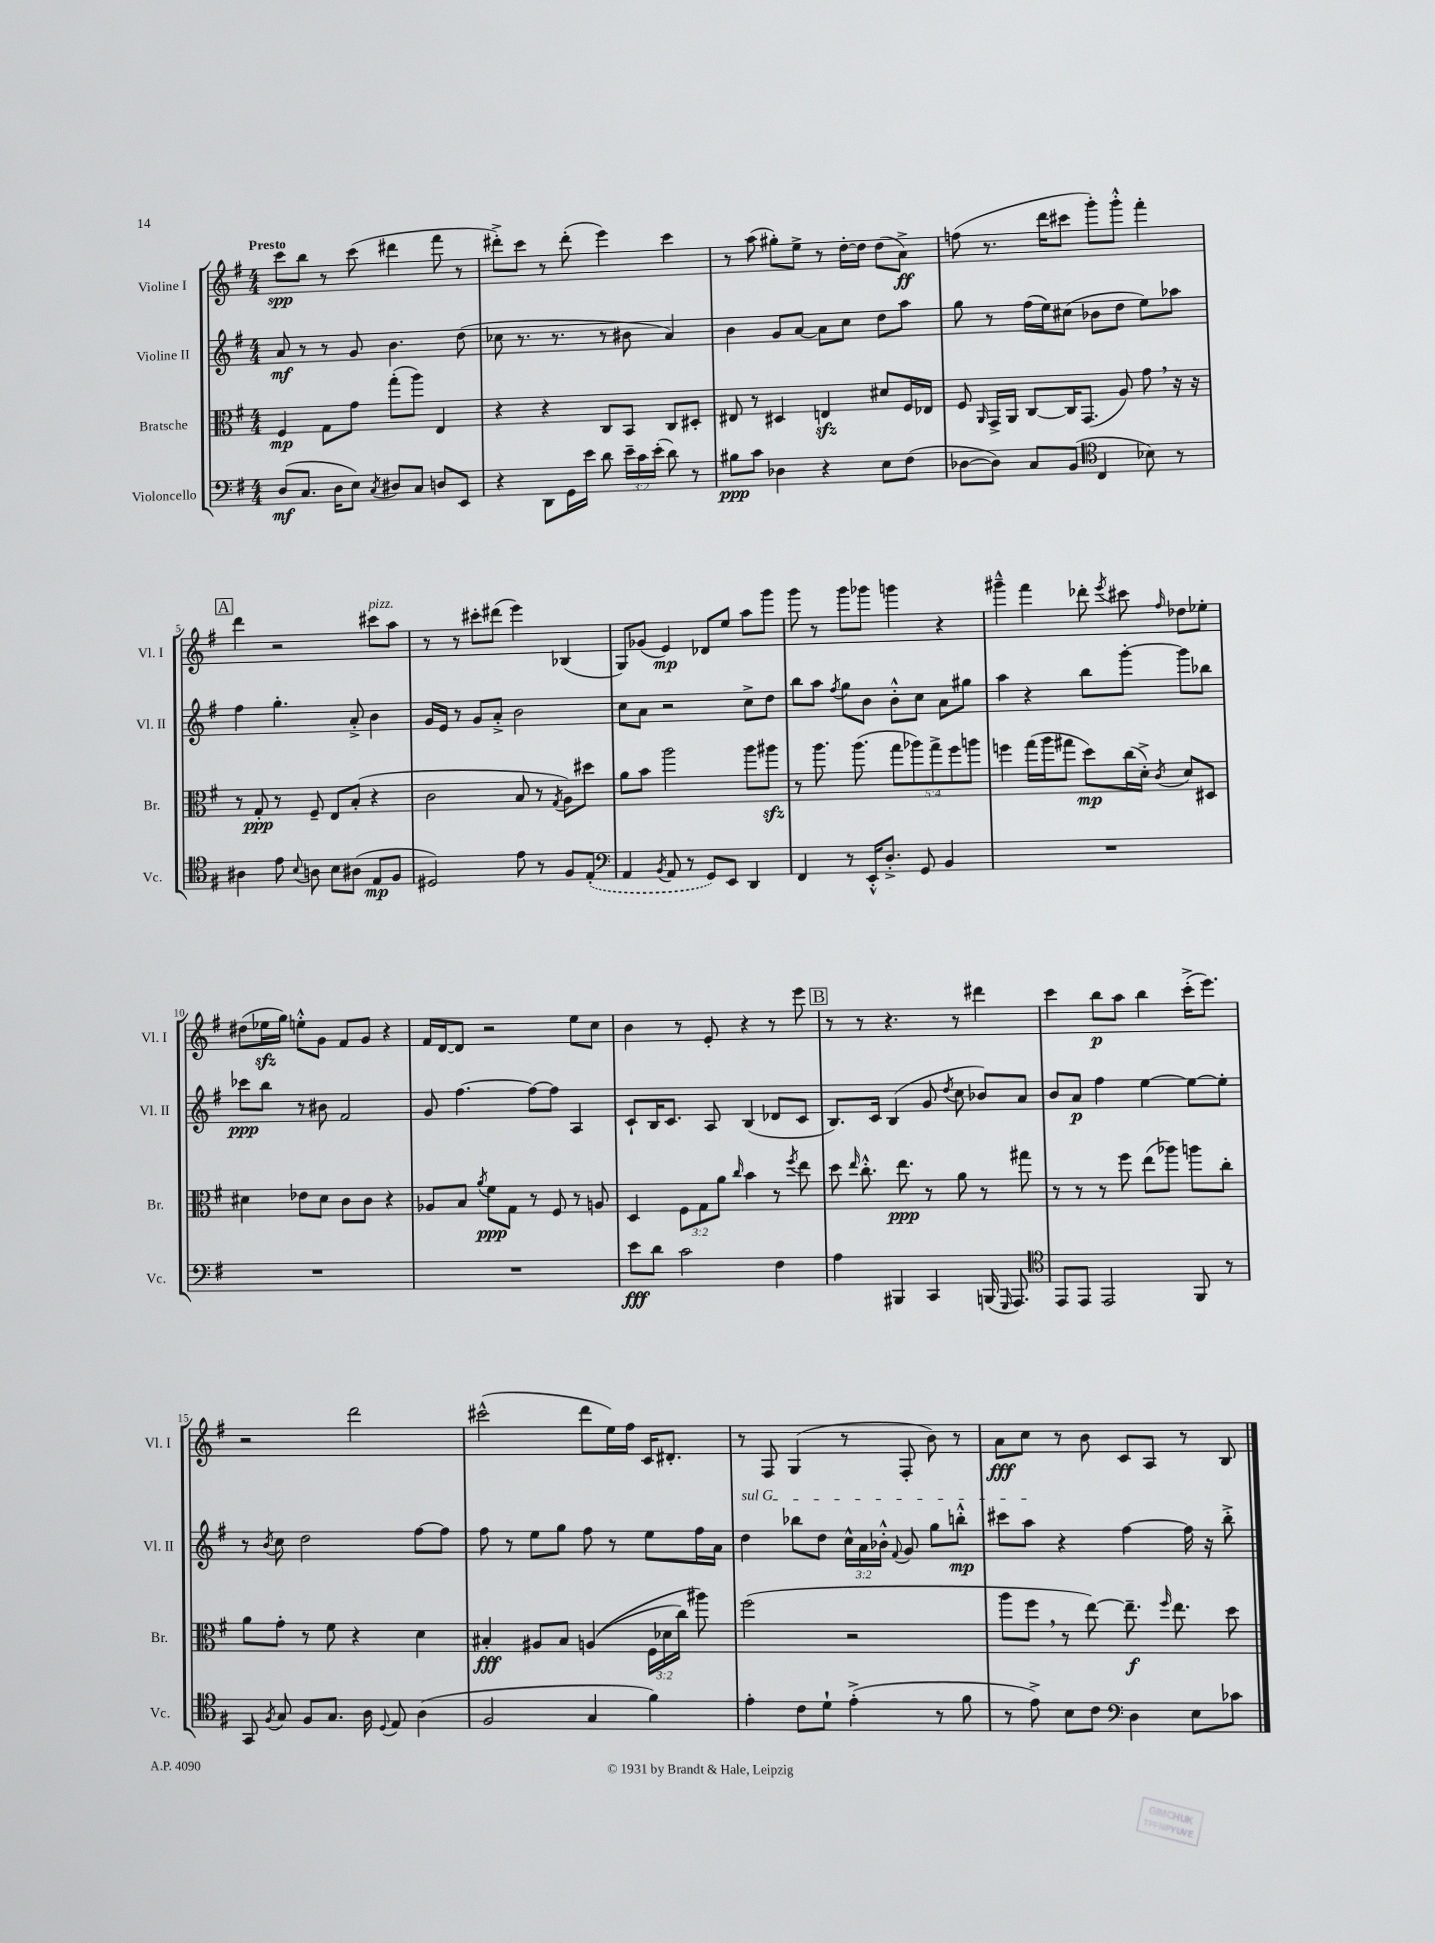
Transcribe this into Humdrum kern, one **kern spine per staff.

**kern	**dynam	**kern	**dynam	**kern	**dynam	**kern	**dynam
*part4	*part4	*part3	*part3	*part2	*part2	*part1	*part1
*staff4	*staff4	*staff3	*staff3	*staff2	*staff2	*staff1	*staff1
*I"Violoncello	*	*I"Bratsche	*	*I"Violine II	*	*I"Violine I	*
*I'Vc.	*	*I'Br.	*	*I'Vl. II	*	*I'Vl. I	*
*clefF4	*	*clefC3	*	*clefG2	*	*clefG2	*
*k[f#]	*	*k[f#]	*	*k[f#]	*	*k[f#]	*
*M4/4	*	*M4/4	*	*M4/4	*	*M4/4	*
=1	=1	=1	=1	=1	=1	=1	=1
!	!	!	!	!	!	!LO:TX:a:B:t=Presto	!
(8D/L	mf	4F#/	mp	8a/	mf	8ccc\L	spp
8.C/J	.	.	.	8r	.	8bb\J	.
.	.	8G\L	.	8r	.	8r	.
16D\KL	.	.	.	.	.	.	.
8E\J)	.	8g\J	.	8g/	.	(8ccc\	.
8qC/	.	.	.	.	.	.	.
8D#X/L	.	(8gg'\L	.	4.b\	.	4ddd#X\	.
8C/J	.	8aa\J)	.	.	.	.	.
8Dn/L	.	4E/	.	.	.	8fff#\	.
8EE/J	.	.	.	(8dd\	.	8r	.
=2	=2	=2	=2	=2	=2	=2	=2
4r	.	4r	.	8cc-X\	.	8ddd#X'^\L)	.
.	.	.	.	8.r	.	8ccc\J	.
8DD\L	.	4r	.	.	.	8r	.
.	.	.	.	8.r	.	.	.
16GG\L	.	.	.	.	.	(8ddd#'\	.
16e\JJ	.	.	.	.	.	.	.
8d\	.	8C/L	.	8r	.	4eee\)	.
24e~\LL	.	8BB/J	.	8b#X\	.	.	.
24c\	.	.	.	.	.	.	.
(24e'\JJ	.	.	.	.	.	.	.
8d\)	.	8C/L	.	4a/)	.	4ccc\	.
8r	.	8D#X'/J	.	.	.	.	.
=3	=3	=3	=3	=3	=3	=3	=3
8B#X\L	ppp	8E#X/	.	4b\	.	8r	.
8c\J	.	8r	.	.	.	(8aa\	.
4D-X\	.	4D#X/	.	8g/L	.	8gg#X'\L)	.
.	.	.	.	[8a/J	.	8ee^\J	.
4r	.	4Enzz/	.	8a\L]	.	8r	.
.	.	.	.	8cc\J	.	[16dd'\LL	.
.	.	.	.	.	.	16dd\JJ]	.
8E\L	.	8d#X/L	.	8dd\L	.	(8dd\L	.
(8F#\J	.	16F#/L	.	8aa\J	.	8a^\J)	ff
.	.	16E-X/JJ	.	.	.	.	.
=4	=4	=4	=4	=4	=4	=4	=4
[8D-X\L	.	8F#/	.	8gg\	.	(8ffn\	.
.	.	16qqAA/	.	.	.	.	.
8D-\J])	.	16GG^/LL	.	8r	.	8.r	.
.	.	16AA/JJ	.	.	.	.	.
8C/L	.	[8C/L	.	(16ff#\LL	.	.	.
.	.	.	.	16ee\J)	.	16ddd\KL	.
(8BB/J	.	16C/K]	.	(8cc#X\J	.	8ccc#X\J	.
.	.	(8.GG/J	.	.	.	.	.
*clefC4	*	*	*	*	*	*	*
4C/	.	.	.	8b-X\L	.	8ggg'\L)	.
.	.	8A/)	.	8dd\J	.	8ggg'^^\J	.
8B-X\)	.	8g,\	.	8ee\L)	.	4fff#'\	.
8r	.	16r	.	8aa-X\J	.	.	.
.	.	16r	.	.	.	.	.
!!LO:LB:g=z
!!LO:REH:place=s1:t=A
=5	=5	=5	=5	=5	=5	=5	=5
4A#X\	.	8r	.	4ff#\	.	4ddd\	.
.	.	8G'/	ppp	.	.	.	.
8e\	.	8r	.	4.gg'\	.	2r	.
8qqB/	.	.	.	.	.	.	.
8An\	.	8F#~/	.	.	.	.	.
8B\L	.	8E/L	.	.	.	.	.
(8A#X\J	.	(8B'/J	.	8a'^/	.	.	.
!	!	!	!	!	!	!LO:TX:a:i:t=pizz.	!
8E/L	mp	4r	.	4b\	.	8ccc#X\L	.
8F#/J	.	.	.	.	.	8aa\J	.
=6	=6	=6	=6	=6	=6	=6	=6
2D#X/)	.	2c\	.	16g/LL	.	8r	.
.	.	.	.	16e/JJ	.	.	.
.	.	.	.	8r	.	8r	.
.	.	.	.	8g/L	.	8ccc#X'\L	.
.	.	.	.	8a'^/J	.	(8ddd#X\J	.
8e\	.	8B/	.	2b\	.	4eee\)	.
8r	.	8r	.	.	.	.	.
.	.	8qG/	.	.	.	.	.
8F#/L	.	8A\L)	.	.	.	(4B-X/	.
(8E'/J	.	8dd#X\J	.	.	.	.	.
=7	=7	=7	=7	=7	=7	=7	=7
*clefF4	*	*	*	*	*	*	*
4AA/	.	8a\L	.	8cc\L	.	8G/L)	.
.	.	8b\J	.	8a\J	.	(8g-X/J	.
8qBB/	.	.	.	.	.	.	.
8AA/	.	2aa\	.	2r	.	4e/)	mp
8r	.	.	.	.	.	.	.
8GG/L)	.	.	.	.	.	8d-X/L	.
8EE/J	.	.	.	.	.	8ee/J	.
4DD/	.	8aa\L	.	8cc^\L	.	8aa\L	.
.	.	8aa#Xzz\J	.	8dd\J	.	8ggg\J	.
=8	=8	=8	=8	=8	=8	=8	=8
4FF#/	.	8r	.	8bb\L	.	8ggg\	.
.	.	8.aa\	.	8aa\J	.	8r	.
.	.	.	.	8qff#/	.	.	.
8r	.	.	.	8gg\L	.	8ggg\L	.
.	.	(8.aa\	.	.	.	.	.
16EE'^^/KL	.	.	.	8b\J	.	8ggg-X\J	.
8.D'^/J	.	.	.	.	.	.	.
.	.	10gg\L	.	8b'^^\L	.	4gggn\	.
.	.	10aa-X\)	.	.	.	.	.
8GG/	.	.	.	8cc\J	.	.	.
.	.	10gg^\	.	.	.	.	.
4BB/	.	.	.	8a\L	.	4r	.
.	.	10ff#\	.	.	.	.	.
.	.	.	.	8gg#X\J	.	.	.
.	.	10aan\J	.	.	.	.	.
=9	=9	=9	=9	=9	=9	=9	=9
1r	.	4ffn\	.	4aa\	.	4ggg#X~^^\	.
.	.	(16gg\LL	.	4r	.	4fff#\	.
.	.	16aa\J	.	.	.	.	.
.	.	8gg#X\J	.	.	.	.	.
.	.	8dd\L)	mp	8bb\L	.	8ddd-X'\	.
.	.	.	.	.	.	8qeee/	.
.	.	(16cc\L	.	[8ggg'\J	.	8ccc#X\	.
.	.	16d'^\JJ)	.	.	.	.	.
.	.	8qc/	.	.	.	16qqff#/	.
.	.	8d/L	.	8ggg\L]	.	8dd-X\L	.
.	.	8D#X/J	.	8bb-X\J	.	8ee-X'\J	.
!!LO:LB:g=z
=10	=10	=10	=10	=10	=10	=10	=10
1r	.	4d#X\	.	8ccc-X\L	ppp	(8dd#X\L	.
.	.	.	.	8bb\J	.	16ee-Xzz\L	.
.	.	.	.	.	.	16gg\JJ)	.
.	.	8e-X\L	.	8r	.	8een'^^\L	.
.	.	8d#\J	.	8b#X\	.	8g\J	.
.	.	8c\L	.	2f#/	.	8f#/L	.
.	.	8c\J	.	.	.	8g/J	.
.	.	4r	.	.	.	4r	.
=11	=11	=11	=11	=11	=11	=11	=11
1r	.	8A-X/L	.	8g/	.	16f#/LL	.
.	.	.	.	.	.	[16d/J	.
.	.	8B/J	.	[4.ff#\	.	8d/J]	.
.	.	8qa/	.	.	.	.	.
.	.	8f#\L	ppp	.	.	2r	.
.	.	8G\J	.	.	.	.	.
.	.	8r	.	8ff#\L_	.	.	.
.	.	8F#/	.	8ff#\J]	.	.	.
.	.	8r	.	4A/	.	8ee\L	.
.	.	8An/	.	.	.	8cc\J	.
=12	=12	=12	=12	=12	=12	=12	=12
8e\L	fff	4D/	.	8c`/L	.	4b\	.
8d\J	.	.	.	16B/K	.	.	.
.	.	.	.	8.c/J	.	.	.
2c\	.	12F#\L	.	.	.	8r	.
.	.	12G\	.	.	.	.	.
.	.	.	.	8A/	.	8e'/	.
.	.	12a\J	.	.	.	.	.
.	.	16qqcc/	.	.	.	.	.
.	.	4b\	.	(4B/	.	4r	.
4F#\	.	8r	.	8d-X/L	.	8r	.
.	.	8qff#/	.	.	.	.	.
.	.	8ee\	.	8c/J	.	8eee\	.
!!LO:REH:place=s1:t=B
=13	=13	=13	=13	=13	=13	=13	=13
4A\	.	8dd\	.	8.B/L)	.	8r	.
.	.	16qqee/	.	.	.	.	.
.	.	8.cc'^^\	.	.	.	8r	.
.	.	.	.	16c/Jk	.	.	.
4BBB#X/	.	.	.	(4B/	.	4.r	.
.	.	8.ee\	ppp	.	.	.	.
4CC/	.	8r	.	8g/	.	.	.
.	.	.	.	8qdd/	.	.	.
.	.	8a\	.	8cc\	.	8r	.
(16BBBn/	.	8r	.	8b-X/L)	.	4ddd#X\	.
16qqGGG/	.	.	.	.	.	.	.
8.AAA/)	.	.	.	.	.	.	.
.	.	8gg#X\	.	8a/J	.	.	.
=14	=14	=14	=14	=14	=14	=14	=14
*clefC4	*	*	*	*	*	*	*
8EE/L	.	8r	.	8b/L	.	4ccc\	.
8EE/J	.	8r	.	8a/J	p	.	.
2EE/	.	8r	.	4ff#\	.	8bb\L	p
.	.	8ff#\	.	.	.	8aa\J	.
.	.	(8ee\L	.	[4ee\	.	4bb\	.
.	.	8aa-X\J)	.	.	.	.	.
8FF#/	.	8aan\L	.	8ee\L_	.	(16ccc'^\KL	.
.	.	.	.	.	.	8.eee\J)	.
8r	.	8cc'\J	.	8ee'\J]	.	.	.
!!LO:LB:g=z
=15	=15	=15	=15	=15	=15	=15	=15
8GG/	.	8a\L	.	8r	.	2r	.
8qF#/	.	.	.	8qb/	.	.	.
8G/	.	8g'\J	.	8cc\	.	.	.
8F#/L	.	8r	.	2dd\	.	.	.
8.G/J	.	8f#\	.	.	.	.	.
.	.	4r	.	.	.	2ddd\	.
16A\	.	.	.	.	.	.	.
8qqD/	.	.	.	.	.	.	.
8E/	.	.	.	.	.	.	.
(4A\	.	4d\	.	[8ff#\L	.	.	.
.	.	.	.	8ff#\J]	.	.	.
=16	=16	=16	=16	=16	=16	=16	=16
2F#/	.	4B#X'/	fff	8ff#\	.	(2ccc#X^^\	.
.	.	.	.	8r	.	.	.
.	.	8A#X/L	.	8ee\L	.	.	.
.	.	8B#/J	.	8gg\J	.	.	.
4G/	.	((4An/	.	8ff#\	.	8ddd\L	.
.	.	.	.	8r	.	16ee\L)	.
.	.	.	.	.	.	16ff#\JJ	.
4f#\)	.	24F#\LL	.	8ee\L	.	16c/KL	.
.	.	24d-X\	.	.	.	.	.
.	.	.	.	.	.	8.d#X'/J	.
.	.	24cc\JJ)	.	.	.	.	.
.	.	8aa#X\)	.	16ff#\L	.	.	.
.	.	.	.	16a\JJ	.	.	.
=17	=17	=17	=17	=17	=17	=17	=17
!	!	!	!	!LO:TX:a:i:t=sul G	!	!	!
4e'\	.	(2ff#\	.	4dd\	.	8r	.
.	.	.	.	.	.	8F#/	.
8c\L	.	.	.	8bb-X\L	.	(4G/	.
8d`\J	.	.	.	8dd\J	.	.	.
(4e'^\	.	2r	.	24cc^^\LL	.	8r	.
.	.	.	.	24a\	.	.	.
.	.	.	.	24b-X'^^\JJ	.	.	.
.	.	.	.	8qqf#/	.	.	.
.	.	.	.	8g/	.	8F#'/	.
8r	.	.	.	8gg\L	.	8b\)	.
8f#\	.	.	.	8bbn'^^\J	mp	8r	.
=18	=18	=18	=18	=18	=18	=18	=18
8r	.	8aa\L	.	8ccc#X\L	.	8a\L	fff
8e^\)	.	8ff#,\J	.	8aa\J	.	8cc\J	.
8B\L	.	8r	.	4r	.	8r	.
8c\J	.	[8ee\)	.	.	.	8b\	.
*clefF4	*	*	*	*	*	*	*
4D\	.	8.ee~\]	f	[4ff#\	.	8c/L	.
.	.	.	.	.	.	8A/J	.
.	.	16qqff#/	.	.	.	.	.
.	.	8.ee\	.	.	.	.	.
8E\L	.	.	.	16ff#\]	.	8r	.
.	.	.	.	16r	.	.	.
8c-X\J	.	8dd\	.	8bb'^\	.	8B/	.
==	==	==	==	==	==	==	==
*-	*-	*-	*-	*-	*-	*-	*-
